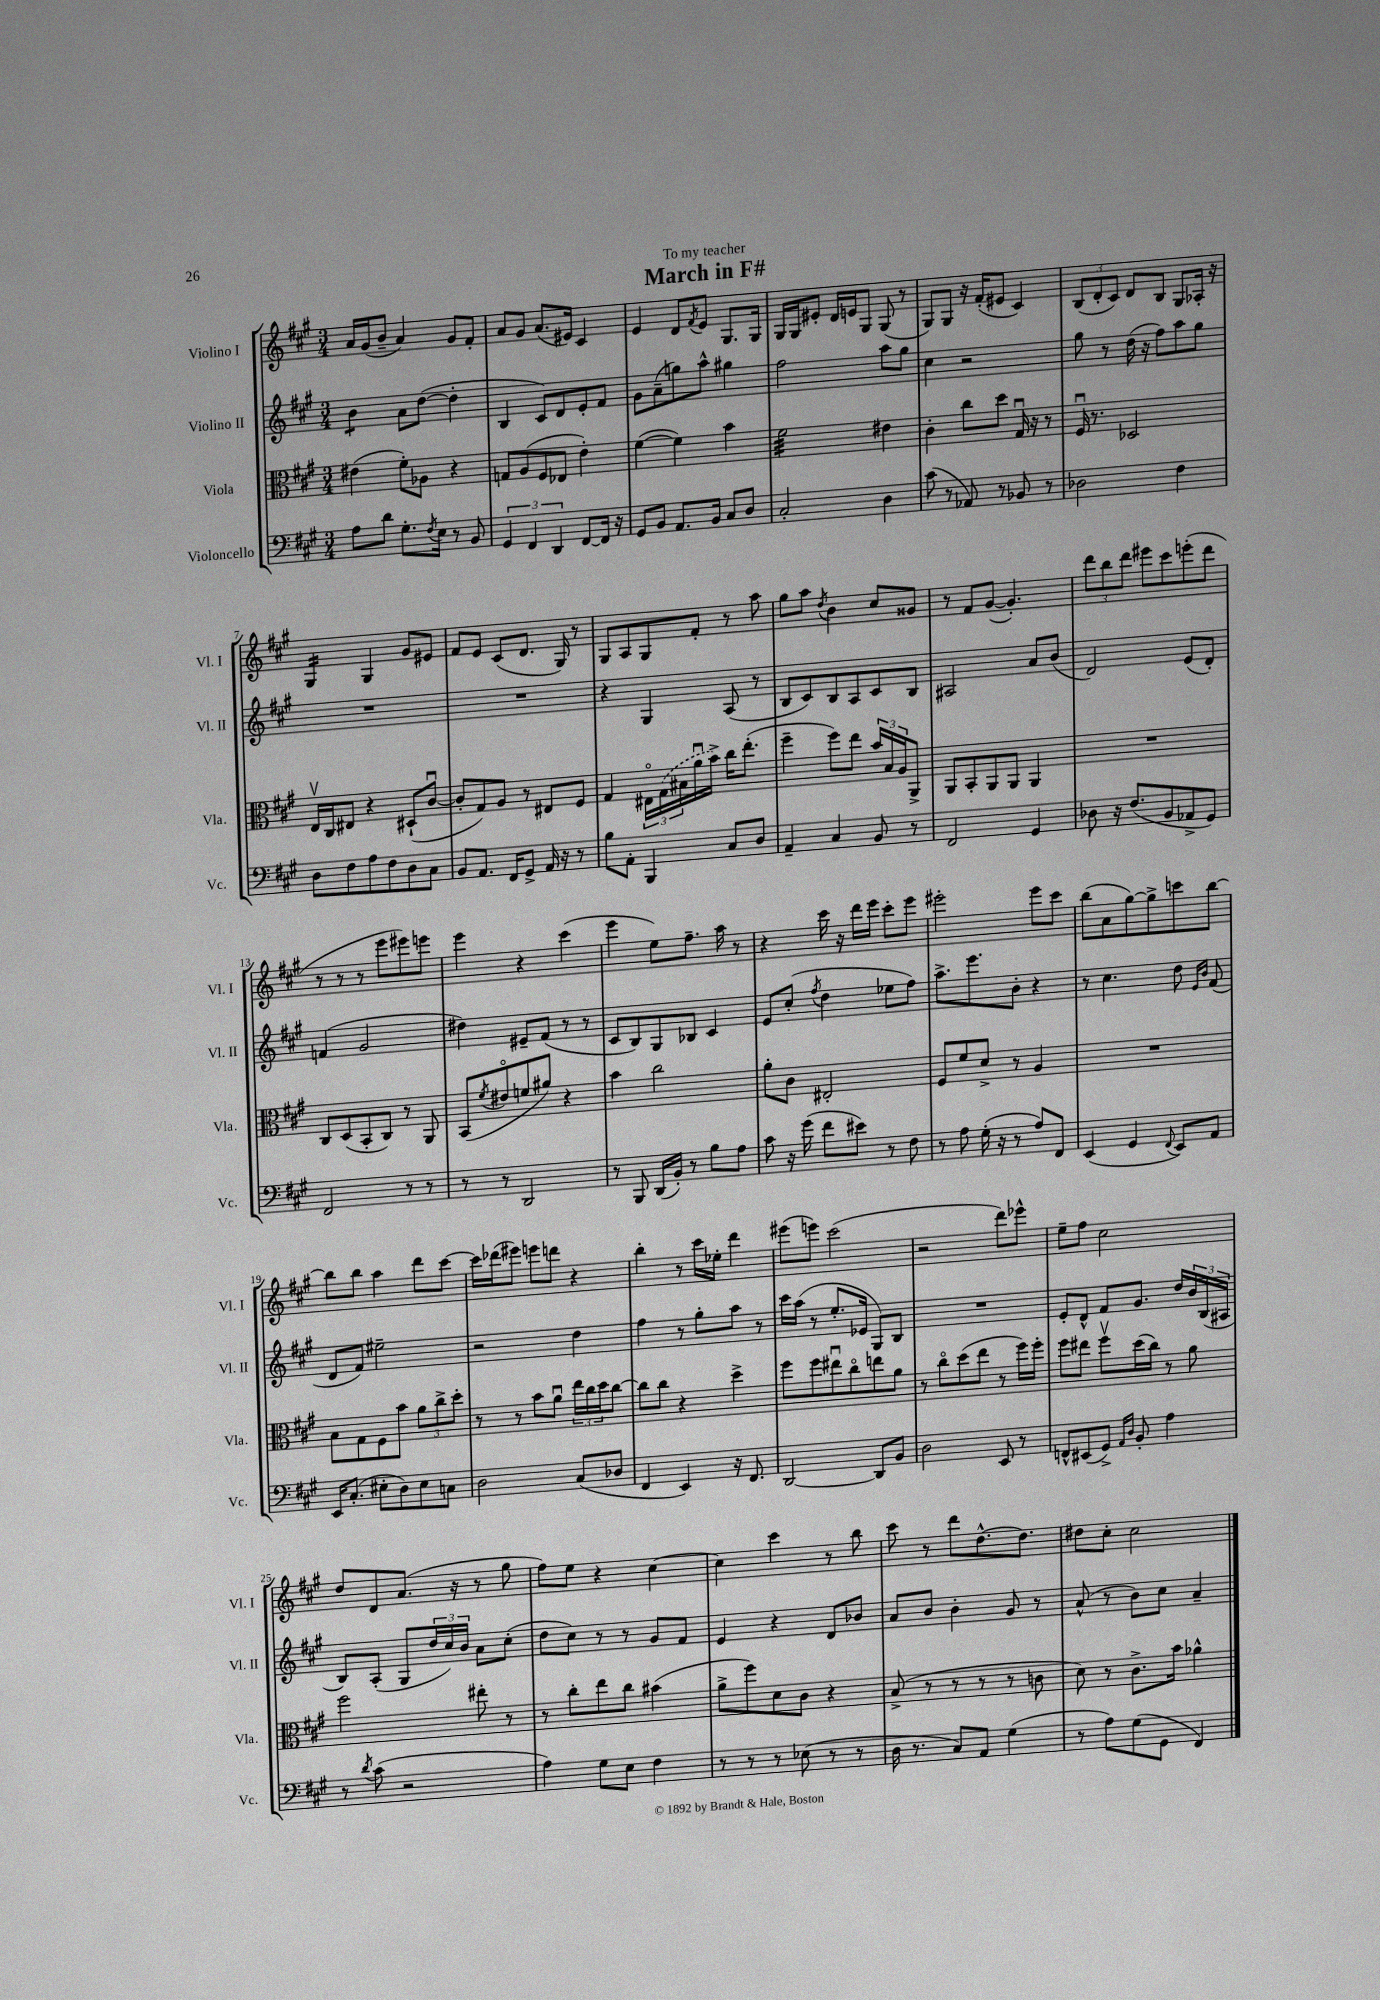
\header { title = "March in F#" dedication = "To my teacher" }
<<
\new StaffGroup <<
\new Staff = "s0" \with { instrumentName = "Violino I" shortInstrumentName = "Vl. I" } {
    \clef treble \key a \major \numericTimeSignature \time 3/4
    a'16 gis'16( b'8-- a'4) gis'8 fis'8-. |
    a'8 gis'8 a'8.( eis'16) cis'4 |
    e'4 d'8 \acciaccatura { fis'8 } e'8 gis8. gis16 |
    gis16 gis16 eis'8-. d'16 e'16 gis8 gis8( r8 |
    gis8) gis8 r16 fis'16-.( eis'8 cis'4) |
    \tuplet 3/2 { b8( d'8-. cis'8) } d'8 b8 gis8 aes16-. r16 |
    gis4:16 gis4 gis'8 eis'8 |
    fis'8 e'8 cis'8( d'8. gis16) r8 |
    gis8 a8 gis8 fis'8-. r8 a''8 |
    gis''8 a''8 \acciaccatura { d''8 } b'4 cis''8 gisis'8 |
    r8 fis'8 gis'8~( gis'4.-.) |
    \tuplet 3/2 { d'''8 b''8 d'''8 } eis'''8 cis'''8 e'''8-.( d'''8 |
    r8 r8 r8 e'''8 eis'''8) e'''8 |
    e'''4 r4 cis'''4( |
    e'''4 e''8) fis''8.-- a''16 r8 |
    r4 cis'''16 r16 d'''16 e'''16 cis'''8-. e'''8 |
    eis'''2-. eis'''8 cis'''8 |
    b''8( a'8 gis''8~) gis''8-> c'''8 b''8~ |
    b''8 b''8 a''4 d'''8 cis'''8~ |
    cis'''16 des'''16( eis'''8) e'''8 d'''8 r4 |
    b''4-. r8 cis'''16 ees''16-. d'''4 |
    eis'''8( e'''8) cis'''2( |
    r2 d'''8) ees'''8-^ |
    e''8-- fis''8 cis''2 |
    d''8 d'8 a'8.( r16 r8 gis''8 |
    fis''8) e''8 r4 cis''4~ |
    cis''4 cis'''4 r8 b''8 |
    cis'''8 r8 d'''8 d''8.~-^ d''8. |
    dis''8 cis''8-. cis''2 \bar "|." |
}
\new Staff = "s1" \with { instrumentName = "Violino II" shortInstrumentName = "Vl. II" } {
    \clef treble \key a \major \numericTimeSignature \time 3/4
    b'4:8 a'8 d''8~( d''4-. |
    b4 cis'8) d'8 e'8-. fis'8 |
    gis'8 a'8--( g''8) a''8-^ gis''4 |
    fis''2 a''8 gis''8 |
    cis''4 r2 |
    gis''8 r8 d''16( r16 fis''8) a''8 gis''8 |
    R2. |
    R2. |
    r4 gis4 a8( r8 |
    b8 cis'8) b8 a8 cis'8 b8 |
    ais2 a'8 b'8( |
    d'2) e'8( d'8-.) |
    f'4( gis'2 |
    dis''4) eis'8-- fis'8( r8 r8 |
    cis'8 b8) gis8 bes8 cis'4 |
    e'8 cis''8-.( \acciaccatura { fis''8 } d''4 ees''8 fis''8) |
    a''8.-> e'''8. b'8-. r4 |
    r8 cis''4. d''8 \grace { e'16 b'16 } fis'8( |
    d'8 fis'8) eis''2-- |
    r2 d''4 |
    fis''4 r8 gis''8-. a''8 r8 |
    cis'''16 a''16( r8 e''8.-. ees'16 gis8) b8 |
    R2. |
    e'8-. d'8-^ fis'8 gis'8. d''16 \tuplet 3/2 { b'16 b16( ais16 } |
    b8) a8-.( gis8 \tuplet 3/2 { d''16 cis''16) b'16 } a'8 cis''8-.( |
    d''8 cis''8) r8 r8 gis'8 fis'8 |
    e'4 r4 d'8 bes'8 |
    a'8 b'8 b'4-. gis'8 r8 |
    a'8-^( r8 b'8) cis''8 a'4-- \bar "|." |
}
\new Staff = "s2" \with { instrumentName = "Viola" shortInstrumentName = "Vla." } {
    \clef alto \key a \major \numericTimeSignature \time 3/4
    eis'4( fis'8-.) aes8 r4 |
    g8 a8( fis8 ees8 e'4-.) |
    fis'4~( fis'4) b'4 |
    fis'2:32 eis'4 |
    cis'4-. cis''8 d''8 gis16\downbow r16 r8 |
    fis16\downbow r8. des2 |
    e16\upbow cis16 eis8 r4 dis8-!( cis'8~\downbow |
    cis'8-. gis8) a8 r8 eis8 fis8 |
    gis4 \tuplet 3/2 { eis16\flageolet \once \slurDashed gis16( bis16 } a'16\downbow b'16->) cis''16 e''8.-.( |
    fis''4-- fis''8) e''8 \tuplet 3/2 { b'16 b16 a16 } a,8-> |
    a,8 b,8-. a,8 a,8 a,4 |
    R2. |
    cis8 d8( b,8-. cis8) r8 a,8 |
    b,8( \acciaccatura { fis'8 } eis'8\flageolet f'8 ais'8) r4 |
    b'4 cis''2 |
    a'8-. cis'8 eis2-. |
    fis8 fis'8 d'8-> r8 a4 |
    R2. |
    b8 gis8 fis8 b'8 \tuplet 3/2 { a'8 cis''8-> d''8-. } |
    r8 r8 b'8 a'8\downbow \tuplet 3/2 { e''16 cis''16 d''16 } cis''8~ |
    cis''8 cis''8 r4 d''4-> |
    fis''8 fis''8 eis''8\downbow cis''8\flageolet e''8 a'8 |
    r8 cis''8\flageolet d''8( e''8 r8 fis''16) fis''16-. |
    fis''8 eis''8 fis''8\upbow d''16( cis''16) r8 a'8 |
    fis''2 eis''8-. r8 |
    r8 cis''8-. e''8 cis''8 bis'4( |
    a'8-> fis''8) d'8 cis'8 r4 |
    b8->( r8 r8 r8 r8 c'8 |
    d'8) r8 cis'8.-> b'16 aes'4-^ \bar "|." |
}
\new Staff = "s3" \with { instrumentName = "Violoncello" shortInstrumentName = "Vc." } {
    \clef bass \key a \major \numericTimeSignature \time 3/4
    a8 d'8 gis8.-. \acciaccatura { fis8 } e16 r8 b,8 |
    \tuplet 3/2 { gis,4 fis,4 d,4 } fis,8~ fis,16 r16 |
    gis,8 b,8 a,8. b,16 cis8 d8 |
    cis2-. d4 |
    cis'8( r8 aes,8) r8 bes,8 r8 |
    des2 fis4 |
    d8 fis8 a8 fis8 d8 cis8 |
    b,8 a,8. fis,16 gis,8-> a,16 r16 r8 |
    b8 a,8-. b,,4 cis8 d8 |
    a,4-- cis4 b,8 r8 |
    fis,2 gis,4 |
    des8 r16 fis8.( b,8 aes,8-> gis,8) |
    fis,2 r8 r8 |
    r8 r8 d,2 |
    r8 b,,8 d,16( b,16-.) r8 b8 a8 |
    cis'8 r16 gis'16( fis'8 eis'8) r8 fis8 |
    r8 a8 gis16-.( r16 r8 a8) fis,8 |
    e,4( gis,4 \appoggiatura { fis,8 } e,8) a,8 |
    e,16 cis8.-.( eis8-. d8) eis8 c8 |
    d2 cis8( des8 |
    fis,4 e,4) r16 fis,8. |
    d,2~ d,8 b,8 |
    d2 e,8 r8 |
    f,8-^ eis,8( gis,8->) \grace { a,16 d16 } b,8-. a4 |
    r8 \acciaccatura { d'8 } cis'8( r2 |
    a4) gis8 e8 fis4 |
    r8 r8 r8 ees8( r8 r8 |
    d16 r8. cis8) a,8 gis4( |
    r8 a8) gis8( gis,8 fis,4) \bar "|." |
}
>>
>>
